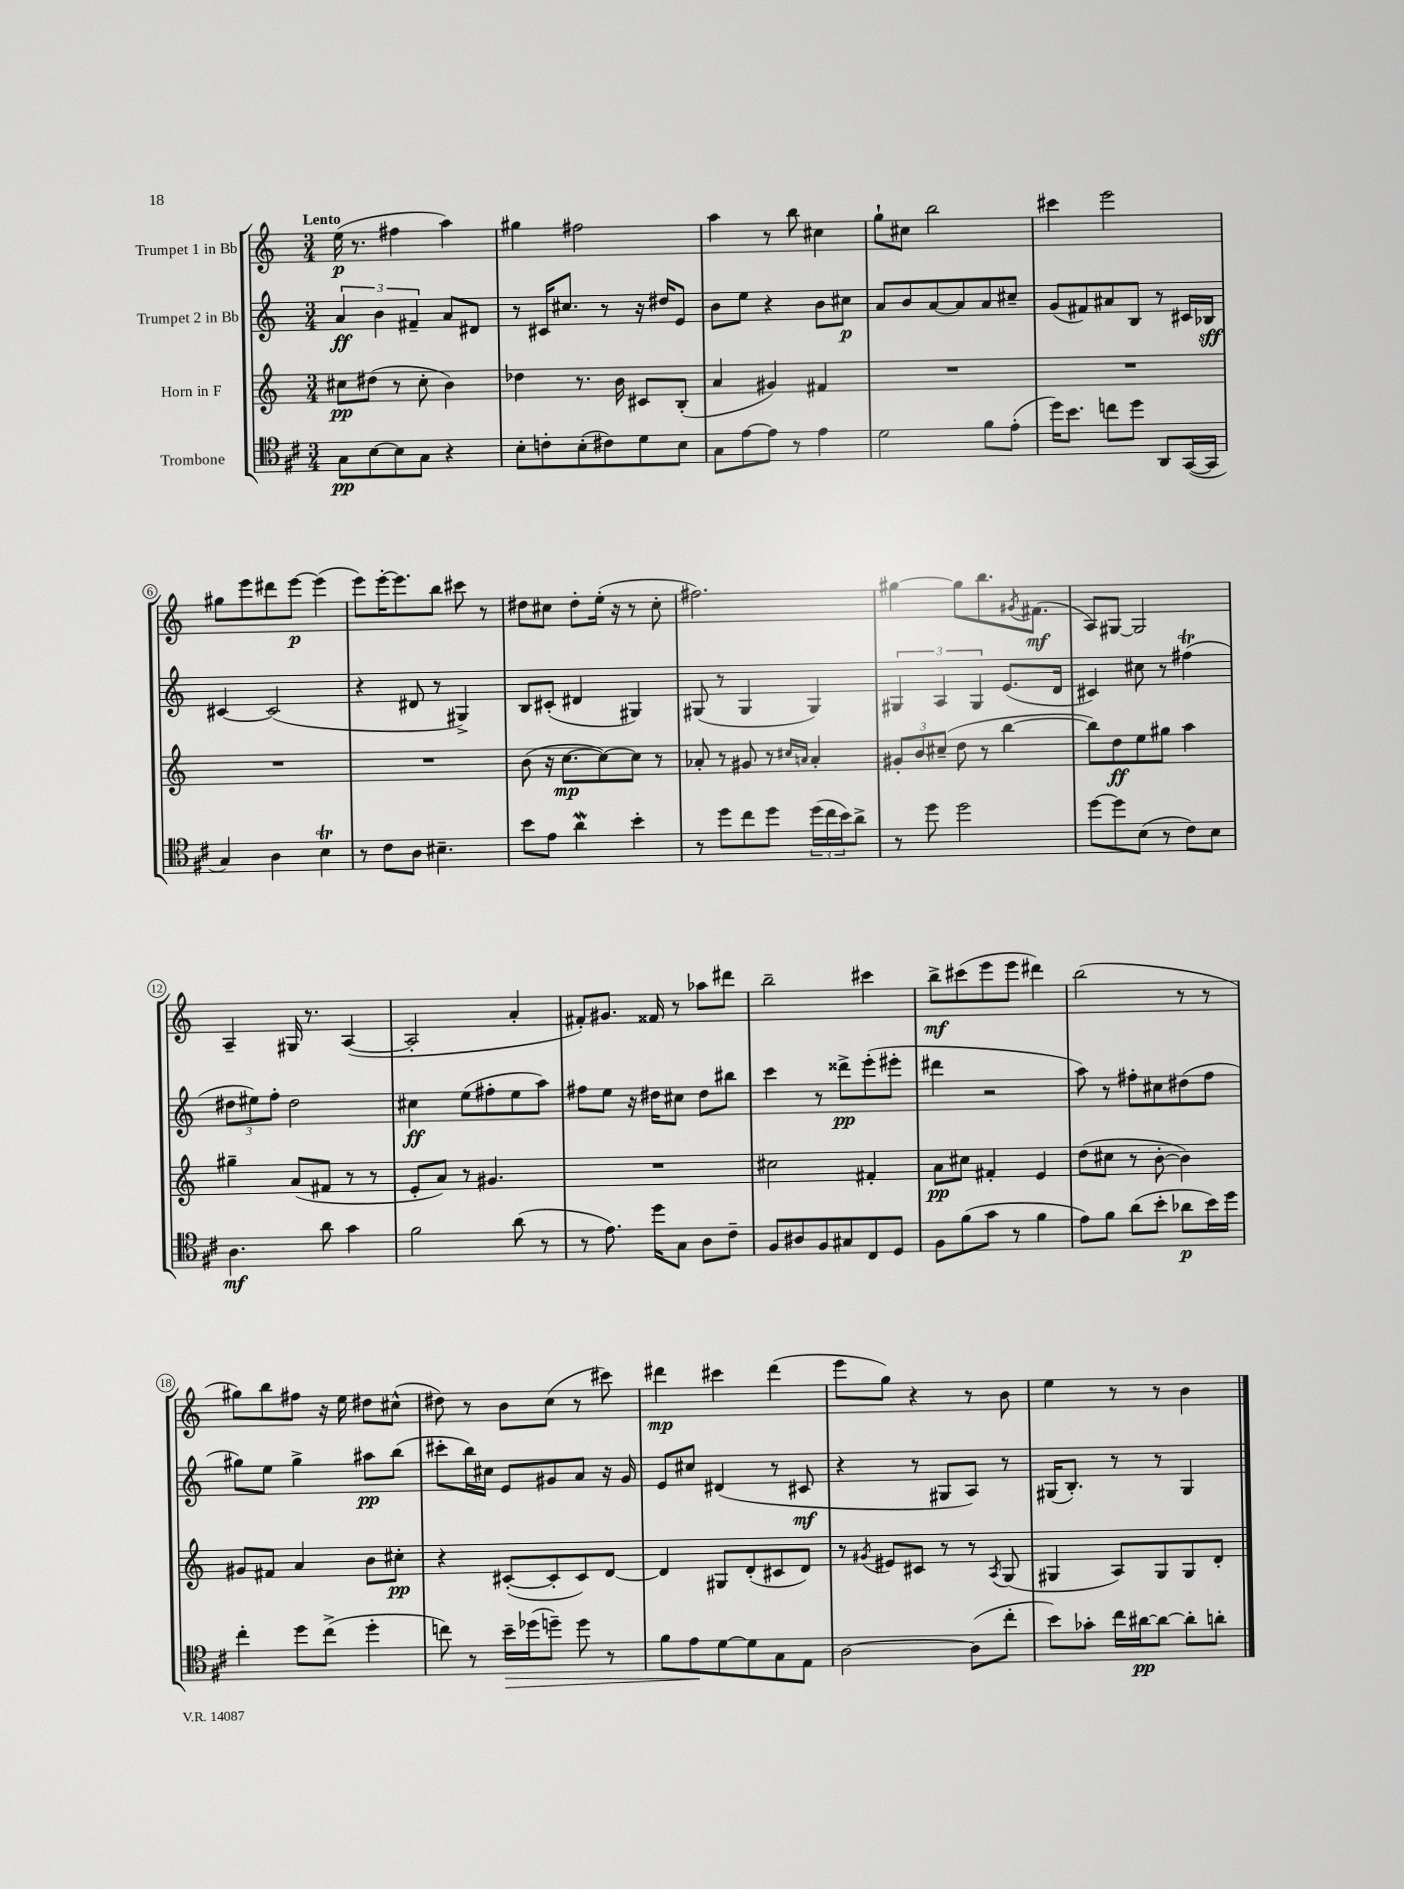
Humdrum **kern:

**kern	**dynam	**kern	**dynam	**kern	**dynam	**kern	**dynam
*part4	*part4	*part3	*part3	*part2	*part2	*part1	*part1
*staff4	*staff4	*staff3	*staff3	*staff2	*staff2	*staff1	*staff1
*I"Trombone	*	*I"Horn in F	*	*I"Trumpet 2 in Bb	*	*I"Trumpet 1 in Bb	*
*clefC4	*	*clefG2	*	*clefG2	*	*clefG2	*
*k[f#c#]	*	*k[]	*	*k[]	*	*k[]	*
*M3/4	*	*M3/4	*	*M3/4	*	*M3/4	*
=1	=1	=1	=1	=1	=1	=1	=1
!	!	!	!	!	!	!LO:TX:a:B:t=Lento	!
8G\L	pp	8cc#X\L	pp	6a/	ff	(16ee\	p
.	.	.	.	.	.	8.r	.
[8B\	.	(8dd#X\J	.	.	.	.	.
.	.	.	.	6b\	.	.	.
8B\]	.	8r	.	.	.	4ff#X\	.
.	.	.	.	6f#X~/	.	.	.
8G\J	.	8cc#'\	.	.	.	.	.
4r	.	4b\)	.	8a/L	.	4aa\)	.
.	.	.	.	8d#X/J	.	.	.
=2	=2	=2	=2	=2	=2	=2	=2
8B'\L	.	4dd-X\	.	8r	.	4gg#X\	.
8cn'\	.	.	.	16c#X/KL	.	.	.
.	.	.	.	8.cc#X/J	.	.	.
(8B'\	.	8.r	.	.	.	2ff#X\	.
8c#X\)	.	.	.	8r	.	.	.
.	.	16b\	.	.	.	.	.
8d\	.	8c#X/L	.	16r	.	.	.
.	.	.	.	16dd#X/KL	.	.	.
8B\J	.	(8B'/J	.	8e/J	.	.	.
=3	=3	=3	=3	=3	=3	=3	=3
8G\L	.	4a/	.	8b\L	.	4aa\	.
[8e\	.	.	.	8ee\J	.	.	.
8e\J]	.	4g#X/)	.	4r	.	8r	.
8r	.	.	.	.	.	8bb\	.
4e\	.	4f#X/	.	8b\L	.	4cc#X\	.
.	.	.	.	8cc#X\J	p	.	.
=4	=4	=4	=4	=4	=4	=4	=4
2d\	.	2.r	.	8a/L	.	8gg`\L	.
.	.	.	.	8b/	.	8cc#X\J	.
.	.	.	.	[8a/	.	2bb\	.
.	.	.	.	8a/]	.	.	.
8f#\L	.	.	.	8a/	.	.	.
(8e'\J	.	.	.	8cc#X~/J	.	.	.
=5	=5	=5	=5	=5	=5	=5	=5
16dd\KL)	.	2.r	.	(8g/L	.	4ccc#X\	.
8.b\J	.	.	.	.	.	.	.
.	.	.	.	8f#X/)	.	.	.
8ccn\L	.	.	.	8a#X/	.	2eee\	.
8dd\J	.	.	.	8B/J	.	.	.
8AA/L	.	.	.	8r	.	.	.
([16GG/L	.	.	.	16c#X/LL	.	.	.
16GG/JJ]	.	.	.	16B-X/JJ	sff	.	.
!!LO:LB:g=z
=6	=6	=6	=6	=6	=6	=6	=6
4G/)	.	2.r	.	[4c#X/	.	8gg#X\L	.
.	.	.	.	.	.	8eee\	.
4A\	.	.	.	(2c#/]	.	8ddd#X\	.
.	.	.	.	.	.	[8eee\J	p
4BT\	.	.	.	.	.	(4eee\]	.
=7	=7	=7	=7	=7	=7	=7	=7
8r	.	2.r	.	4r	.	8eee\L)	.
8c#\L	.	.	.	.	.	[16eee'\K	.
.	.	.	.	.	.	8.eee\]	.
8A\J	.	.	.	8d#X/	.	.	.
4.B#X~\	.	.	.	8r	.	8bb\J	.
.	.	.	.	4G#X^/)	.	8ccc#X\	.
.	.	.	.	.	.	8r	.
=8	=8	=8	=8	=8	=8	=8	=8
8b\L	.	(8b\	.	8B/L	.	8dd#X\L	.
8e\J	.	16r	.	(8c#X'/J	.	8cc#X\J	.
.	.	[8.cc\L	mp	.	.	.	.
4aW\	.	.	.	4d#X/	.	8dd#'\L	.
.	.	8cc\_)	.	.	.	(16ee'\Jk	.
.	.	.	.	.	.	16r	.
4b'\	.	8cc\J]	.	4G#X/)	.	8r	.
.	.	8r	.	.	.	8cc#'\	.
=9	=9	=9	=9	=9	=9	=9	=9
8r	.	8a-X'/	.	(8G#X/	.	2.ff#X\)	.
8dd\L	.	8r	.	8r	.	.	.
8cc#\	.	8g#X/	.	4G#/	.	.	.
8dd\J	.	8r	.	.	.	.	.
.	.	16qqcc#X/LL	.	.	.	.	.
.	.	16qqan/JJ	.	.	.	.	.
(24dd\LL	.	4a'/	.	4G#/)	.	.	.
24cc#\	.	.	.	.	.	.	.
24b\J)	.	.	.	.	.	.	.
8a^\J	.	.	.	.	.	.	.
=10	=10	=10	=10	=10	=10	=10	=10
8r	.	12g#X'/L	.	6G#X/	.	[4gg#X\	.
.	.	12b/	.	.	.	.	.
8dd\	.	.	.	.	.	.	.
.	.	(12cc#X~/J	.	6A/	.	.	.
2dd\	.	8dd\	.	.	.	8gg#\L]	.
.	.	.	.	6G#/	.	.	.
.	.	8r	.	.	.	8.bb\	.
.	.	[4bb\	.	(8.e/L	.	.	.
.	.	.	.	.	.	8qg#X/	.
.	.	.	.	.	.	(8.f#X\J	mf
.	.	.	.	16d/Jk	.	.	.
=11	=11	=11	=11	=11	=11	=11	=11
[8dd\L	.	8bb\L])	.	4c#X/)	.	8A/L)	.
8dd\]	.	8dd\	ff	.	.	[8G#X/J	.
(8B\J	.	8ee\	.	8cc#X\	.	2G#/]	.
8r	.	8gg#X\J	.	8r	.	.	.
8c#\L)	.	4aa\	.	(4ff#Xt\	.	.	.
8B\J	.	.	.	.	.	.	.
!!LO:LB:g=z
=12	=12	=12	=12	=12	=12	=12	=12
4.A\	mf	4gg#X~\	.	12dd#X\L	.	4A~/	.
.	.	.	.	12ee#X\)	.	.	.
.	.	.	.	12ff'\J	.	.	.
.	.	(8a/L	.	2dd#\	.	16G#X/	.
.	.	.	.	.	.	8.r	.
8a\	.	8f#X/J	.	.	.	.	.
4g\	.	8r	.	.	.	([4A/	.
.	.	8r	.	.	.	.	.
=13	=13	=13	=13	=13	=13	=13	=13
2f#\	.	8e'/L	.	4cc#X\	ff	2A'/]	.
.	.	8a/J)	.	.	.	.	.
.	.	8r	.	(8ee\L	.	.	.
.	.	4.g#X/	.	8ff#X'\	.	.	.
(8a\	.	.	.	8ee\	.	4a'/	.
8r	.	.	.	8aa\J)	.	.	.
=14	=14	=14	=14	=14	=14	=14	=14
8r	.	2.r	.	8ff#X\L	.	8f#X'/L)	.
8.e\)	.	.	.	8ee\J	.	8.g#X/J	.
.	.	.	.	16r	.	.	.
16dd\KL	.	.	.	16dd#X\KL	.	16f##X/	.
8G\J	.	.	.	8cc#X\J	.	8r	.
8A\L	.	.	.	8dd#\L	.	8aa-X\L	.
8c#~\J	.	.	.	8bb#X\J	.	8ddd#X\J	.
=15	=15	=15	=15	=15	=15	=15	=15
8F#/L	.	2cc#X\	.	4ccc\	.	2bb~\	.
8A#X/	.	.	.	.	.	.	.
8F#/	.	.	.	8r	.	.	.
8G#X/	.	.	.	8ddd##X^\L	pp	.	.
8C#/	.	4f#X'/	.	(8eee'\	.	4ccc#X\	.
8D/J	.	.	.	8eee#X'\J	.	.	.
=16	=16	=16	=16	=16	=16	=16	=16
8F#\L	.	8a\L	pp	4ddd#X\	.	8bb^\L	mf
(8f#\	.	8cc#X\J	.	.	.	(8ccc#X\	.
8g\J	.	4f#X'/	.	2r	.	8eee\	.
8r	.	.	.	.	.	8eee\J	.
4f#\	.	4e/	.	.	.	4ddd#X\)	.
=17	=17	=17	=17	=17	=17	=17	=17
8e\L)	.	(8dd\L	.	8aa\)	.	(2bb\	.
8f#\J	.	8cc#X\J	.	8r	.	.	.
(8a\L	.	8r	.	8ff#X'\L	.	.	.
8b'\J	.	[8b'\	.	8cc#X\	.	.	.
8a-X\L	p	4b\])	.	(8dd#X\	.	8r	.
16b\L)	.	.	.	8ff#\J	.	8r	.
16dd\JJ	.	.	.	.	.	.	.
!!LO:LB:g=z
=18	=18	=18	=18	=18	=18	=18	=18
4cc#'\	.	8g#X/L	.	8gg#X\L)	.	8gg#X\L)	.
.	.	8f#X/J	.	8ee\J	.	8bb\	.
8dd\L	.	4a/	.	4gg#^\	.	8ff#X\J	.
(8cc#^\J	.	.	.	.	.	16r	.
.	.	.	.	.	.	16ee\	.
4dd'\	.	8b\L	.	8aa#X\L	pp	8dd#X\L	.
.	.	8cc#X'\J	pp	(8bb\J	.	(8cc#X^^\J	.
=19	=19	=19	=19	=19	=19	=19	=19
8ccn\)	.	4r	.	8ccc#X'\L	.	8dd#X\)	.
8r	.	.	.	16bb\L)	.	8r	.
.	.	.	.	16cc#X\JJ	.	.	.
!	!LO:HP:b	!	!	!	!	!	!
16b~\LL	>	([8c#X'/L	.	8e/L	.	8b\L	.
(16dd-X\J	.	.	.	.	.	.	.
8ddn~\J)	.	8c#'/]	.	8g#X/	.	(8cc\J	.
8dd\	.	8c#/)	.	8a/J	.	8r	.
8r	.	[8d/J	.	16r	.	8ccc#X\)	.
.	.	.	.	16g#/	.	.	.
=20	=20	=20	=20	=20	=20	=20	=20
8f#\L	.	4d/]	.	8e/L	.	4ddd#X\	mp
8e\	.	.	.	8cc#X/J	.	.	.
[8d\	]	8G#X/L	.	(4d#X/	.	4ccc#X\	.
8d\]	.	(8d'/	.	.	.	.	.
8G\	.	8c#X/	.	8r	.	(4ddd#\	.
8E\J	.	8d/J)	.	8c#X/	mf	.	.
=21	=21	=21	=21	=21	=21	=21	=21
[2A\	.	8r	.	4r	.	8eee\L	.
.	.	8qg#X/	.	.	.	.	.
.	.	8e#X/L	.	.	.	8gg\J)	.
.	.	8c#X/J	.	8r	.	4r	.
.	.	8r	.	8G#X/L	.	.	.
(8A\L]	.	8r	.	8A/J)	.	8r	.
.	.	8qA/	.	.	.	.	.
8cc#'\J	.	(8G/	.	8r	.	8b\	.
=22	=22	=22	=22	=22	=22	=22	=22
8b\L)	.	4G#X/	.	(16G#X/KL	.	4ee\	.
.	.	.	.	8.B'/J)	.	.	.
8g-X'\J	.	.	.	.	.	.	.
16cc#\LL	.	8A/L)	.	8r	.	8r	.
[16a#X\J	pp	.	.	.	.	.	.
8a#\J_	.	8G#/	.	8r	.	8r	.
8a#'\L]	.	8G#/	.	4G#/	.	4b\	.
8an'\J	.	8d'/J	.	.	.	.	.
==	==	==	==	==	==	==	==
*-	*-	*-	*-	*-	*-	*-	*-
